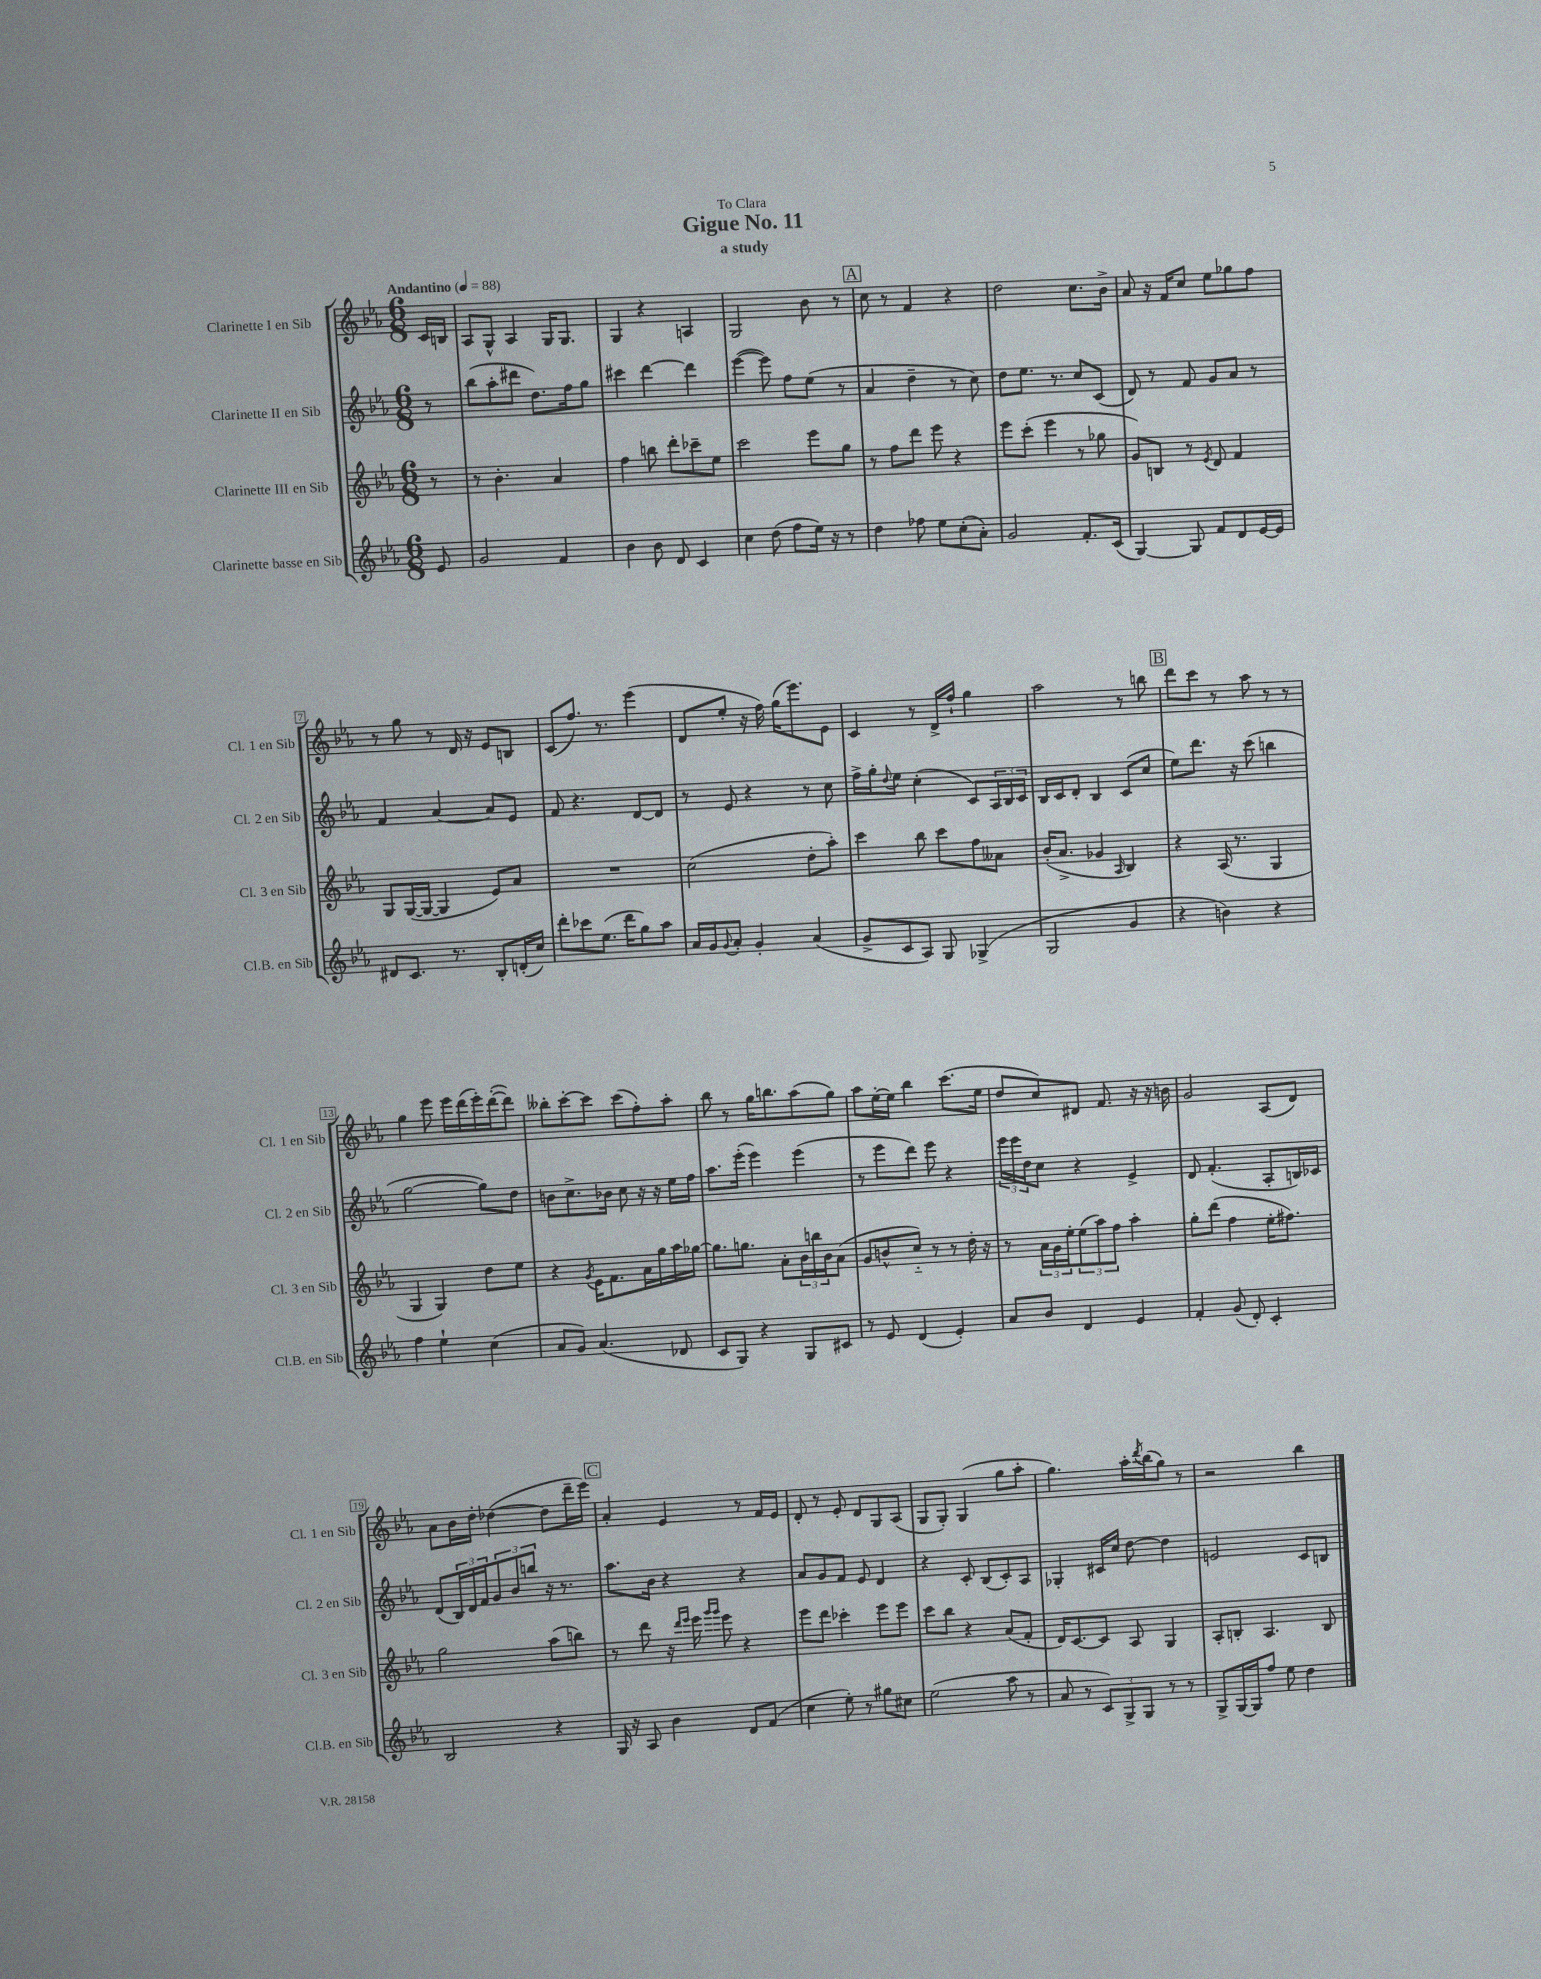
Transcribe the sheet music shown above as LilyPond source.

\header { title = "Gigue No. 11" subtitle = "a study" dedication = "To Clara" }
<<
\new StaffGroup <<
\new Staff = "s0" \with { instrumentName = "Clarinette I en Sib" shortInstrumentName = "Cl. 1 en Sib" } {
    \clef treble \key ees \major \numericTimeSignature \time 6/8 \partial 8 \tempo "Andantino" 4 = 88
    c'16 b16 |
    aes8 g8-^ aes4 g16 g8. |
    g4 r4 a4 |
    g2 bes'8 r8 |
    \mark \markup { \box "A" } c''8 r8 f'4 r4 |
    d''2 c''8. bes'16-> |
    aes'8 r16 f'16 c''8 ees''8 ges''8 f''8 |
    r8 g''8 r8 d'16 r16 ees'8 b8 |
    c'8( f''8.) r8. ees'''4( |
    d'8 ees''8-. r16 f''16) g''16( ees'''8.) ees'8 |
    c'4 r8 d'16-> f''16-! g''4 |
    aes''2 r8 b''8 |
    \mark \markup { \box "B" } d'''8 c'''8 r8 aes''8 r8 r8 |
    g''4 ees'''8 ees'''16 d'''16( ees'''16-.) d'''16~-.( d'''8) |
    beses''8-. c'''8~-. c'''8 c'''8( f''8-.) aes''8-. |
    bes''8 r8 g''16 b''8. aes''8( g''8) |
    aes''8 ees''16~-. ees''16 bes''4 c'''8.( ees''16 |
    d''8 c''8) dis'8 f'8. r16 r16 b'16 |
    g'2 aes8( d'8) |
    aes'8 bes'16 d''16-. des''4~( des''8 d'''16-- ees'''16) |
    \mark \markup { \box "C" } aes'4-. ees'4 r8 f'16 ees'16 |
    d'8-. r8 ees'8-. d'8 g8 aes8( |
    g8 g8-.) g4( g''8 aes''8-. |
    g''4.) aes''16-. \acciaccatura { d'''8 } bes''16( g''8) r8 |
    r2 bes''4 \bar "|." |
}
\new Staff = "s1" \with { instrumentName = "Clarinette II en Sib" shortInstrumentName = "Cl. 2 en Sib" } {
    \clef treble \key ees \major \numericTimeSignature \time 6/8 \partial 8
    r8 |
    bes''8( aes''8-. dis'''8 d''8.) f''16 g''8 |
    cis'''4 d'''4~ d'''4 |
    ees'''4~( ees'''8) f''8 ees''8( r8 |
    \mark \markup { \box "A" } aes'4 d''4-- r8 c''8) |
    d''8 ees''8. r8. c''8 c'8( |
    d'8) r8 f'8 g'8 aes'8 r8 |
    f'4 aes'4~ aes'8 ees'8 |
    f'8 r4. d'8~ d'8 |
    r8 ees'8 r4 r8 c''8 |
    f''16-> g''16-. \appoggiatura { d''8 } ees''8 c''4-.( c'8) \tuplet 3/2 { aes16 bes16 c'16 } |
    bes16 c'16 d'8-. bes4 c'8( c''8 |
    \mark \markup { \box "B" } ees''8) d'''8. r16 c'''8( b''4 |
    g''2~ g''8) d''8 |
    b'8 c''8.-> bes'16 c''8 r16 r16 ees''16 f''16 |
    aes''8. ees'''16-.( ees'''4) ees'''4( |
    r8 ees'''8 d'''8) ees'''8 r4 |
    \tuplet 3/2 { ees'''16 ees'''16 d''16 } c''8 r4 ees'4-> |
    d'8 f'4.-.( aes8-. b16) ces'16 |
    d'8( \tuplet 3/2 { bes16) d'16 f'16 } \tuplet 3/2 { g'8 bes'8 b''8 } r16 r8. |
    \mark \markup { \box "C" } aes''8. bes'16 r4 r4 |
    aes'8 g'8 f'8 ees'8 d'4 |
    r4 c'8-. bes8( c'8-.) aes8 |
    ges4-. cis'16 c''16 d''8~ d''4 |
    e'2 c'8 b8 \bar "|." |
}
\new Staff = "s2" \with { instrumentName = "Clarinette III en Sib" shortInstrumentName = "Cl. 3 en Sib" } {
    \clef treble \key ees \major \numericTimeSignature \time 6/8 \partial 8
    r8 |
    r8 bes'4.-. aes'4 |
    f''4 b''8 d'''8-. ces'''8-- ees''8 |
    c'''2 ees'''8 g''8 |
    \mark \markup { \box "A" } r8 f''8 d'''8 ees'''8 r4 |
    ees'''8 c'''8-.( ees'''4 r8 ges''8 |
    g'8) b8 r8 \acciaccatura { ees'8 } d'8 f'4 |
    g8 g16~( g16~ g4 ees'8) aes'8 |
    R2. |
    c''2( d''8-. aes''8-.) |
    c'''4 bes''8 c'''8 f''8 aeses'8 |
    bes'16-.( aes'8.-> ges'4 \grace { aes16 } bes4) |
    \mark \markup { \box "B" } r4 aes16( r8. g4 |
    g4 g4) d''8 ees''8 |
    r4 \acciaccatura { g'8 } ees'16 f'8. aes'16 g''16 aes''16 ges''16~ |
    ges''8. g''8. aes'8-. \tuplet 3/2 { bes'16 b''16 bes'16 } aes'8( |
    g'8 b'8-^ c''8-_) r8 r8 d''16-. r16 |
    r8 \tuplet 3/2 { aes'16 g'16 ees''16-. } \tuplet 3/2 { ees''8( aes''8) f''8 } aes''4-. |
    g''8-. d'''8( f''4 ees''16-. fis''8.) |
    g''2 aes''8( b''8) |
    \mark \markup { \box "C" } r8 d'''8 r16 \grace { d'''16 ees'''16 } ees'''16 \grace { g'''16 g'''16 } ees'''8 r4 |
    ees'''8 d'''8 ces'''4-. ees'''8 ees'''8 |
    c'''8 bes''8 r4 aes'8( f'8-. |
    d'16) c'8.~ c'8 aes8 g4 |
    aes8-. b8-. aes4. b8 \bar "|." |
}
\new Staff = "s3" \with { instrumentName = "Clarinette basse en Sib" shortInstrumentName = "Cl.B. en Sib" } {
    \clef treble \key ees \major \numericTimeSignature \time 6/8 \partial 8
    ees'8 |
    g'2 f'4 |
    bes'4 bes'8 d'8 c'4 |
    c''4 d''8( f''8 ees''16) r16 r8 |
    \mark \markup { \box "A" } d''4 fes''8 ees''8 c''8-.( aes'8-.) |
    g'2 f'8.-. c'16( |
    g4~) g8 f'8 d'8 ees'16~ ees'16 |
    dis'8 c'8. r8. bes8-. d'16-.( c''16) |
    d'''8-. ces'''8 ees''8.( d'''16 g''8) aes''8 |
    aes'16 g'16 \appoggiatura { g'8 } aes'8-. g'4-. aes'4( |
    g'8-> c'8 aes8) g8 ges4->( |
    g2 g'4 |
    \mark \markup { \box "B" } r4 b'4) r4 |
    f''4 ees''4-! c''4( |
    aes'8 g'8) aes'4.( des'8 |
    c'8 g8) r4 g8 cis'8 |
    r8 ees'8 d'4( ees'4-.) |
    aes'8 bes'8 d'4 ees'4 |
    f'4-. g'8( d'8-.) c'4-. |
    bes2 r4 |
    \mark \markup { \box "C" } g16 r16 aes8 bes'4 d'8 f'8( |
    c''4 ees''8-.) r8 gis''8 cis''8 |
    ees''2( aes''8 r8 |
    aes'8 r8 \tuplet 3/2 { c'8) g8-> g8 } r8 r8 |
    g8-> g16~ g16 f''8 ees''8 d''4 \bar "|." |
}
>>
>>
\layout { \context { \Score \override BarNumber.stencil = #(make-stencil-boxer 0.1 0.3 ly:text-interface::print) } }
